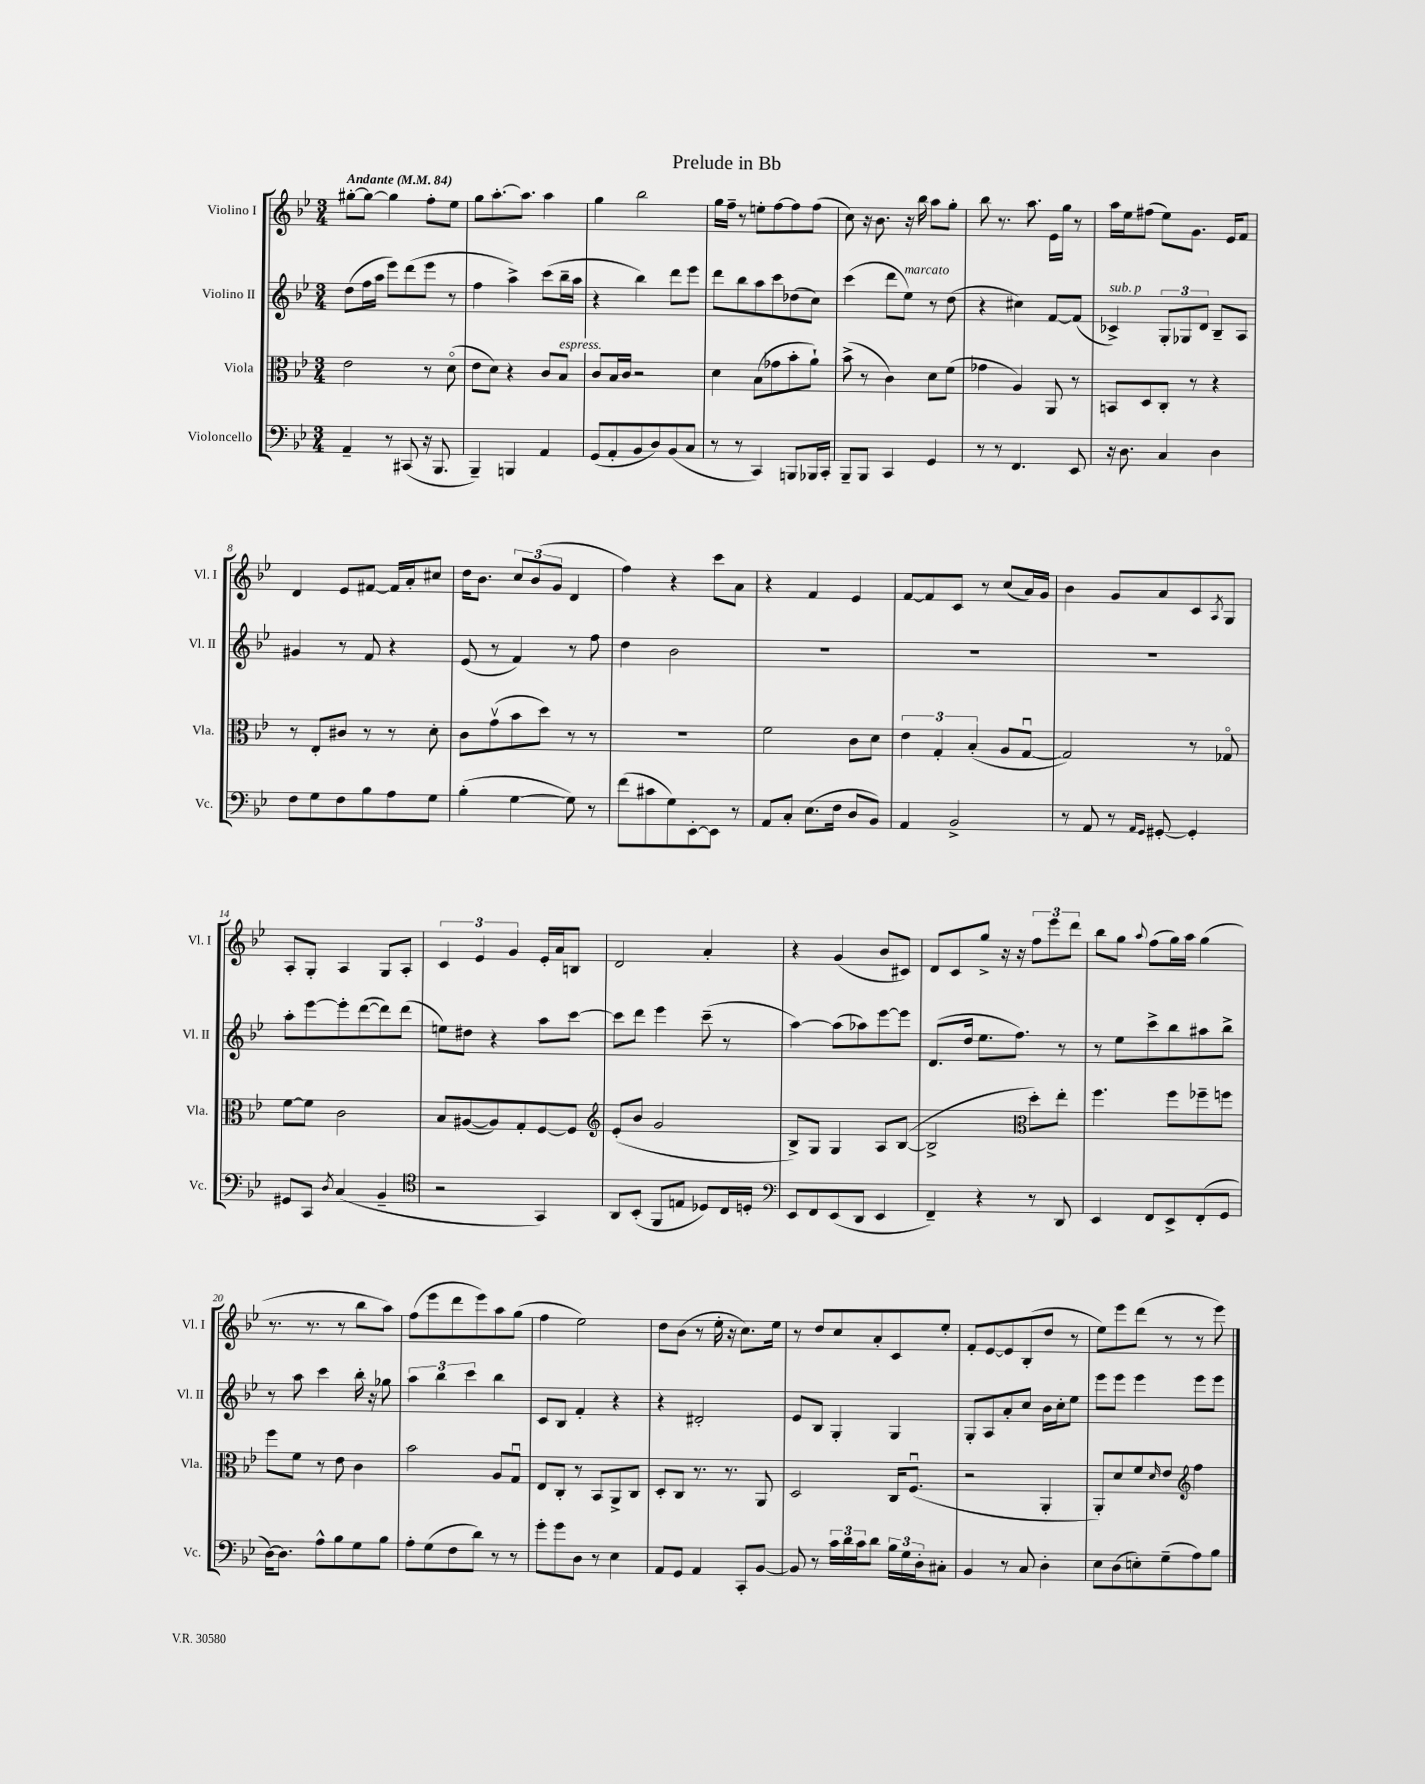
\header { title = "Prelude in Bb" }
<<
\new StaffGroup <<
\new Staff = "s0" \with { instrumentName = "Violino I" shortInstrumentName = "Vl. I" } {
    \clef treble \key bes \major \numericTimeSignature \time 3/4 \tempo "Andante" 4 = 84
    gis''8~-. gis''8~ gis''4 f''8-. ees''8 |
    g''8 a''8.~-. a''8. a''4 |
    g''4 bes''2 |
    g''16 f''16-- r8 e''8-. f''8~ f''8 f''8( |
    c''8) r16 bes'8. r16 bes''16 a''8 g''8-. |
    bes''8 r8. a''8. ees'16 g''16 r8 |
    a''16 ees''16 fis''8( ees''8) g'8. ees'16 f'8 |
    d'4 ees'8 fis'8~ fis'16 a'16-. cis''8 |
    d''16 bes'8. \tuplet 3/2 { c''8 bes'8( g'8 } d'4 |
    f''4) r4 c'''8 a'8 |
    r4 f'4 ees'4 |
    f'8~ f'8 c'8 r8 c''8( a'16) g'16 |
    bes'4 g'8 a'8 c'8 \acciaccatura { a8 } g8 |
    a8-. g8-. a4 g8 a8-. |
    \tuplet 3/2 { c'4 ees'4 g'4 } ees'16-. a'16 b8 |
    d'2 a'4-. |
    r4 g'4( bes'8 cis'8) |
    d'8 c'8 g''8-> r16 r16 \tuplet 3/2 { f''8 ees'''8 d'''8 } |
    bes''8 g''8 \appoggiatura { a''8 } f''8( g''16) a''16 g''4( |
    r8. r8. r8 bes''8 a''8) |
    f''8( ees'''8 d'''8 ees'''8) a''8 g''8( |
    f''4 ees''2) |
    d''8 bes'8( r8 ees''16-. r16 c''8.) ees''16 |
    r8 d''8 c''8 a'8-. c'8 ees''8-. |
    f'8-. ees'8~ ees'8 bes8-.( d''8 r8 |
    ees''8) ees'''8 d'''8( r8 r8 ees'''8) \bar "|." |
}
\new Staff = "s1" \with { instrumentName = "Violino II" shortInstrumentName = "Vl. II" } {
    \clef treble \key bes \major \numericTimeSignature \time 3/4
    d''8( f''16 a''16 ees'''8) d'''8( ees'''8 r8 |
    f''4 a''4->) c'''8( bes''16-- a''16 |
    r4 bes''4) d'''8 ees'''8 |
    d'''8 bes''8 a''8 c'''8 des''8( c''8) |
    c'''4( d'''8 ees''8^\markup { \italic "marcato" }) r8 d''8( |
    r4 cis''4) f'8~ f'8( |
    ces'4->^\markup { \italic "sub. p" }) \tuplet 3/2 { g8-. ges8 d'8 } bes8-- a8 |
    gis'4 r8 f'8 r4 |
    ees'8( r8 f'4) r8 f''8 |
    d''4 bes'2 |
    R2. |
    R2. |
    R2. |
    a''8-. ees'''8~ ees'''8-. d'''8~( d'''8) d'''8( |
    e''8) dis''8 r4 a''8 c'''8~ |
    c'''8 d'''8 ees'''4 c'''8--( r8 |
    a''4~) a''8( aes''8) ees'''8~ ees'''8 |
    d'8.( d''16 ees''8. f''8.) r8 |
    r8 ees''8 c'''8-> bes''8 ais''8 bes''8-> |
    r8 a''8 c'''4 bes''16-. r16 ges''8 |
    \tuplet 3/2 { a''4 bes''4 c'''4 } bes''4 |
    c'8 bes8 f'4-. r4 |
    r4 dis'2-. |
    ees'8 bes8 g4-. g4 |
    g8-. a8 a'8-. c''8 bes'16 c''16-. ees''8 |
    ees'''8 ees'''8 ees'''4 ees'''8 ees'''8 \bar "|." |
}
\new Staff = "s2" \with { instrumentName = "Viola" shortInstrumentName = "Vla." } {
    \clef alto \key bes \major \numericTimeSignature \time 3/4
    ees'2 r8 d'8\flageolet( |
    ees'8 d'8) r4 c'8 bes8^\markup { \italic "espress." } |
    c'8 bes16 c'16 r2 |
    d'4 bes8( ges'8 bes'8-. a'8-!) |
    bes'8->( r8 c'4) d'8 f'8( |
    ges'4 a4) a,8 r8 |
    b,8 d8 c8-. r8 r4 |
    r8 ees8-. cis'8 r8 r8 d'8-. |
    c'8 g'8\upbow( bes'8 d''8) r8 r8 |
    R2. |
    f'2 c'8 d'8 |
    \tuplet 3/2 { ees'4 g4-. bes4-.( } a8 g8~\downbow |
    g2) r8 ges8\flageolet |
    f'8~ f'8 c'2 |
    bes8 ais8~( ais8) g8-. f8~ f8 |
    \clef treble ees'8-.( bes'8 g'2 |
    bes8->) g8 g4 a8 bes8~( |
    bes2-> \clef alto d''8-.) ees''8-. |
    f''4. f''8 fes''8-- f''8 |
    f''8 f'8 r8 ees'8 c'4 |
    bes'2 a8 g8\downbow |
    ees8 c8-. r8 bes,8 a,8-> c8 |
    d8-. c8 r8. r8. a,8 |
    d2 c16 f8.\downbow( |
    r2 a,4-. |
    a,8-.) d'8 f'8 \grace { d'16 } ees'8 \clef treble f''4 \bar "|." |
}
\new Staff = "s3" \with { instrumentName = "Violoncello" shortInstrumentName = "Vc." } {
    \clef bass \key bes \major \numericTimeSignature \time 3/4
    a,4-- r8 cis,8( r16 bes,,8. |
    bes,,4--) b,,4 a,4 |
    g,8( a,8-. bes,8 d8) bes,8( c8 |
    r8 r8 c,4) b,,8 bes,,16 c,16-. |
    bes,,8-- bes,,8 c,4 g,4 |
    r8 r8 f,4. ees,8 |
    r16 d8. c4 d4 |
    f8 g8 f8 bes8 a8 g8 |
    bes4-.( g4~ g8) r8 |
    f'8( cis'8 g8) ees,8~-. ees,8 r8 |
    a,8 c8-. ees8.( f16 d8 bes,8) |
    a,4 bes,2-> |
    r8 a,8 r8 \grace { a,16 g,16 } gis,8~-. gis,4-. |
    gis,8 c,8 \acciaccatura { d8 } c4( bes,4-- |
    \clef tenor r2 g,4) |
    a,8 bes,8-.( f,8 e8 des8) c16 d16-. |
    \clef bass ees,8 f,8 ees,8( d,8 ees,4 |
    f,4--) r4 r8 d,8 |
    ees,4 f,8 ees,8-> f,8-.( g,8 |
    d16~) d8. a8-^ bes8 g8 bes8 |
    a8-. g8( f8 d'8) r8 r8 |
    g'8-. g'8 d8 r8 ees4 |
    a,8 g,8 a,4 c,8-. bes,8~ |
    bes,8 r8 \tuplet 3/2 { c'16 d'16 c'16 } d'8 \tuplet 3/2 { bes16 g16 d16-. } cis8-. |
    bes,4 r8 c8 d4-. |
    ees8 d8( e8-.) g8--( a8) bes8 \bar "|." |
}
>>
>>
